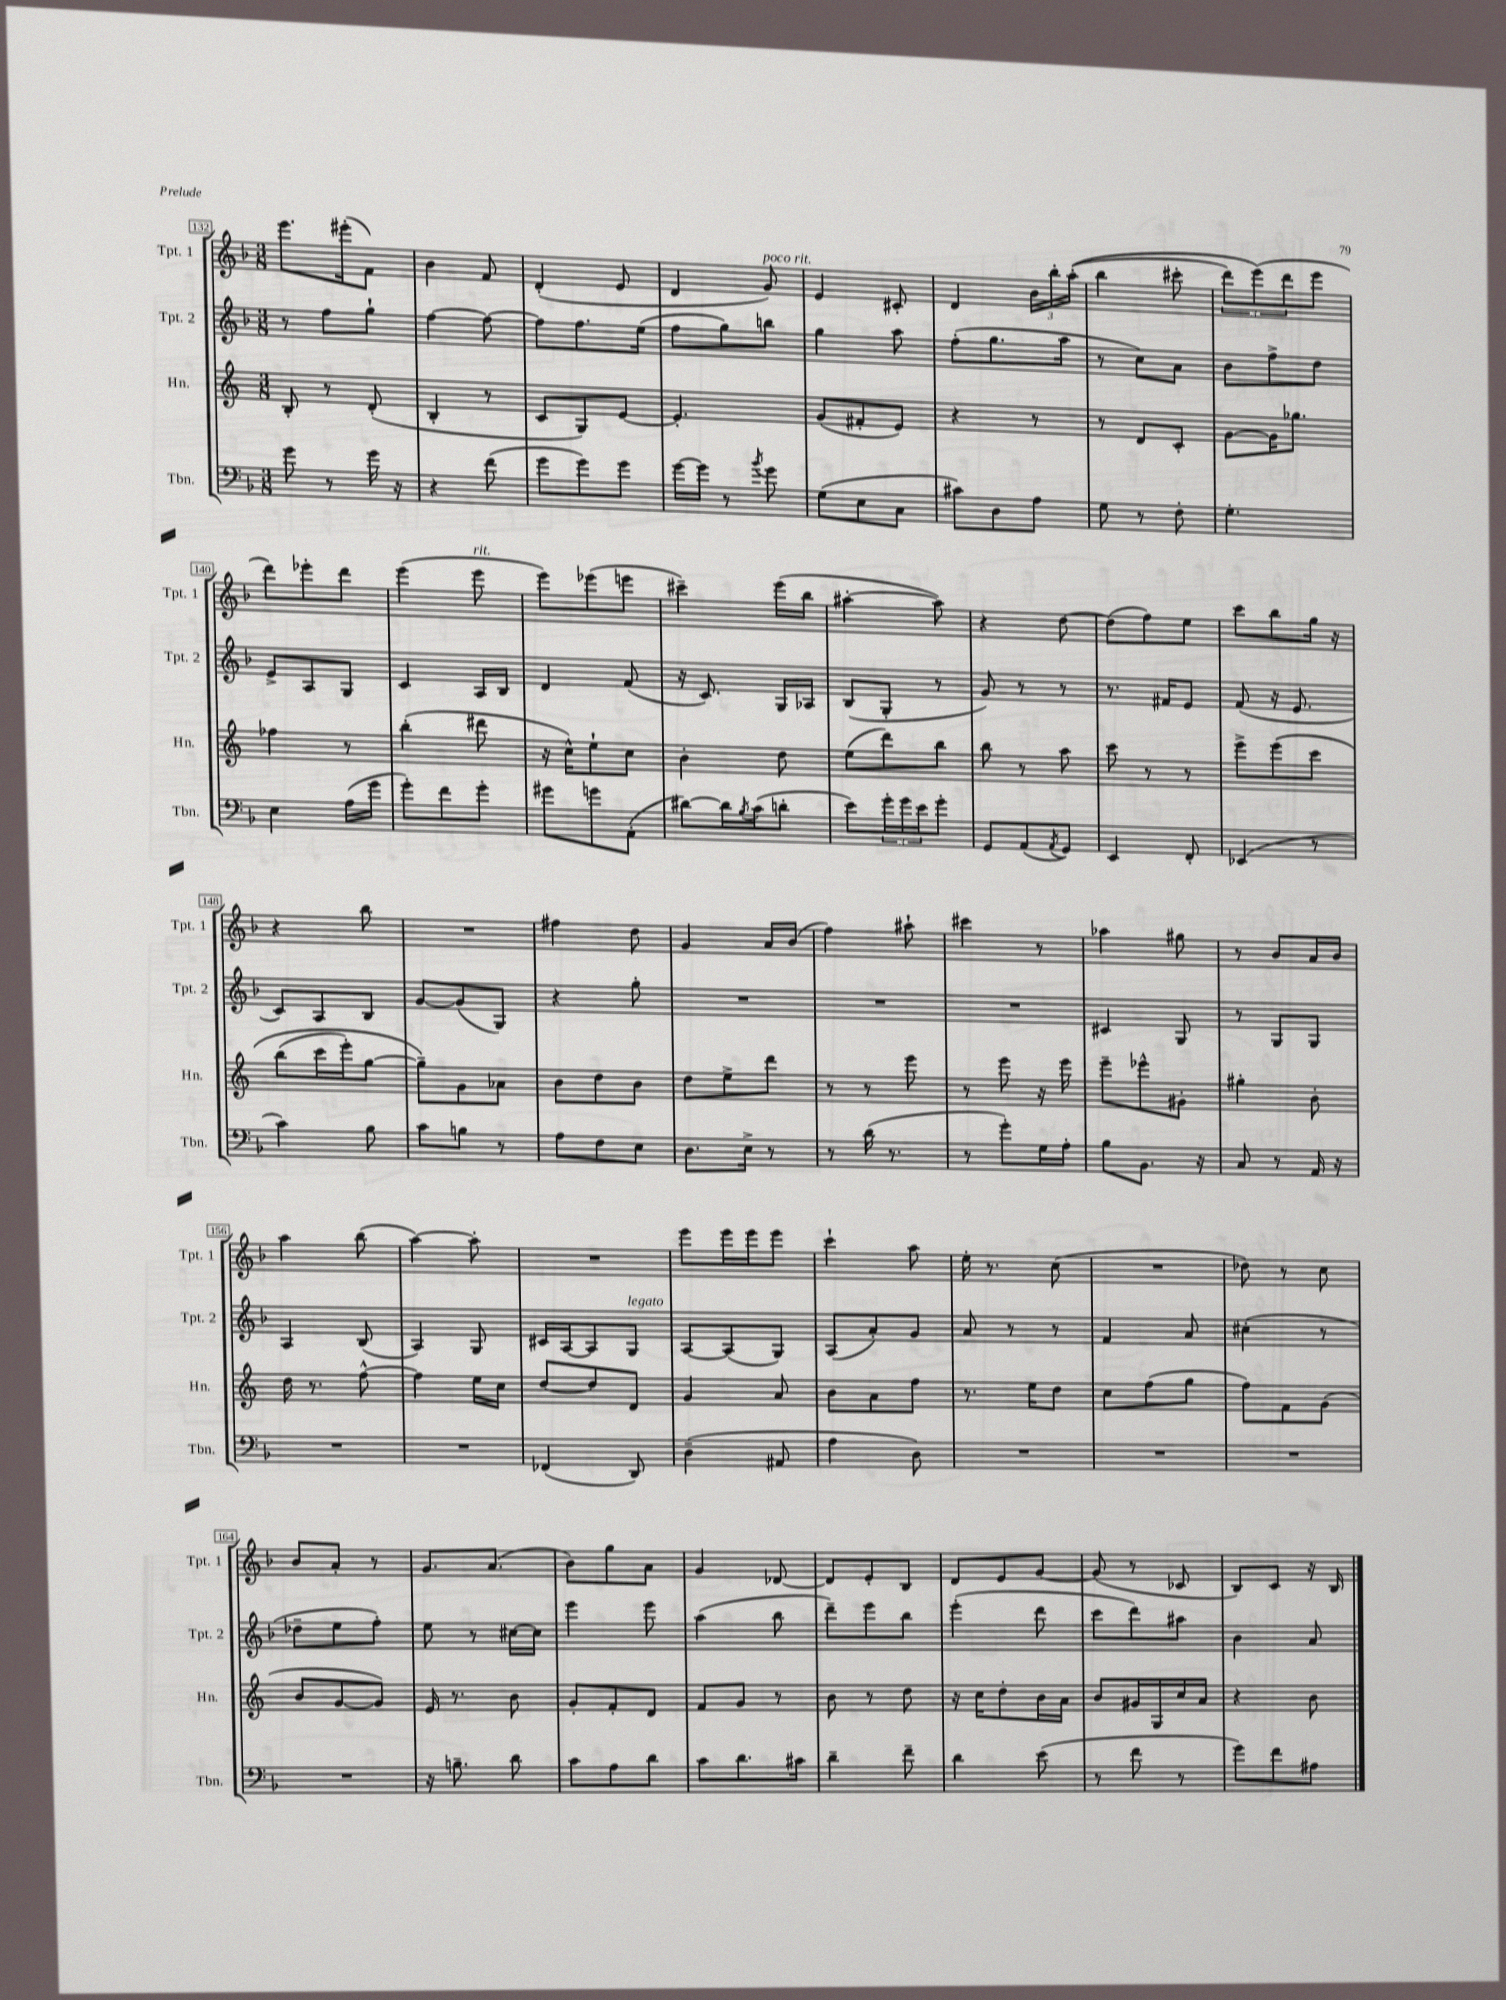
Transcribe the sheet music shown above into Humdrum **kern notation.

**kern	**kern	**kern	**kern
*staff4	*staff3	*staff2	*staff1
*clefF4	*clefG2	*clefG2	*clefG2
*k[b-]	*k[]	*k[b-]	*k[b-]
*M3/8	*M3/8	*M3/8	*M3/8
8g	8B'	8r	8.eee
8r	8r	8ff	.
.	.	.	(16eee#'
16g	(8d'	8gg`	8f)
16r	.	.	.
=	=	=	=
4r	4B'	[4ff	4b-
(8f	8r	8ff_	8f
=	=	=	=
8g	8c	8ff]	(4d'
8g)	8G)	8.ff	.
8g	[8e	.	8e
.	.	(16ee	.
=	=	=	=
[16g	4.e']	8ff	4d
16g]	.	.	.
8r	.	8gg)	.
8qb-	.	.	.
8g	.	8bb	8g)
=	=	=	=
(8G	(8g	4gg	4e
8E	8f#'	.	.
8C	8e)	8aa	8c#'
=	=	=	=
8c#)	4r	(8ff'	4d
8D	.	8.gg	.
8A	8r	.	24b-
.	.	.	24bb-'
.	.	16aa	.
.	.	.	&((24aa'
=	=	=	=
8G	8r	8r	4bb-
8r	8d	8cc)	.
8F'	8c'	8a	8ccc#'
=	=	=	=
4.G'	[8g	8b-	12ddd)
.	.	.	(12eee&)
.	16g]	8ff^	.
.	.	.	12ddd
.	8.gg-	.	.
.	.	8dd	8eee
=	=	=	=
4E	4ff-	8e^	8ddd)
.	.	8A	8eee-'
(16A	8r	8G	8ddd
16g	.	.	.
=	=	=	=
8g')	(4bb'	4c	(4eee
8f	.	.	.
8g'	8ddd#	16A	8eee
.	.	16B-	.
=	=	=	=
8g#	16r	4d	8eee)
.	16cc^^)	.	.
8g	8ee`	.	(8eee-
(8AA'	8cc	(8f	8eee
=	=	=	=
[8d#)	4b'	16r	4ccc#~)
.	.	8.c)	.
16d#]	.	.	.
8qB-	.	.	.
(16c	.	.	.
8d'	8dd	16G	(16eee
.	.	16A-	16bb-
=	=	=	=
8e)	(8ee	(8B-	[4aa#'
24g'	8ddd)	8G'	.
24g	.	.	.
24e	.	.	.
8g'	8bb	8r	8aa#])
=	=	=	=
8GG	8bb	8g)	4r
(8AA	8r	8r	.
8qAA	.	.	.
8GG)	8aa	8r	[8dd
=	=	=	=
4EE	8ccc	8.r	(8dd]
.	8r	.	8ff)
.	.	16f#	.
8FF'	8r	8e	8ee
=	=	=	=
(4EE-	8eee^	(8f	8ccc
.	&(8eee	16r	8bb-
.	.	8.e	.
8r	8ccc	.	16gg
.	.	.	16r
=	=	=	=
4c)	(8bb	8c)	4r
.	16ccc	8A	.
.	16eee')	.	.
8B-	[8gg	8B-	8bb-
=	=	=	=
8c	8gg~]&)	[8g	4.r
8B	8g	(8g]	.
8r	8a-	8G)	.
=	=	=	=
8A	8b	4r	4ff#
8F	8dd	.	.
8E	8b	8gg'	8dd
=	=	=	=
8.D	8dd	4.r	4g
.	8ee^	.	.
16E^	.	.	.
8r	8ddd	.	16a
.	.	.	(16b-
=	=	=	=
8r	8r	4.r	4ff)
(16d	8r	.	.
8.r	.	.	.
.	8eee	.	8aa#`
=	=	=	=
8r	8r	4.r	4ccc#
8g')	8eee	.	.
16G	16r	.	8r
16A'	16eee	.	.
=	=	=	=
8B-	8eee~	4c#	4aa-
8.BB-	8eee-^^	.	.
.	8g#'	8G	8gg#
16r	.	.	.
=	=	=	=
8C	4gg#'	8r	8r
8r	.	8G	8b-
16AA	8b'	8G	16a
16r	.	.	16b-
=	=	=	=
4.r	16dd	4A	4aa
.	8.r	.	.
.	[8ff^^	(8B-	(8bb-
=	=	=	=
4.r	4ff]	4A)	[4aa)
.	16ee	8G	8aa']
.	16cc	.	.
=	=	=	=
(4FF-	[8dd	16c#	4.r
.	.	[16A	.
.	8dd]	8A]	.
8DD)	8d	8G	.
=	=	=	=
(4D~	4g	[8A	8eee
.	.	(8A]	16eee
.	.	.	16eee
8AA#	8a	8G)	8eee
=	=	=	=
4A	8b	(8A	4ccc`
.	8a	8a')	.
8D)	8ff	8g	8aa
=	=	=	=
4.r	8.r	8a	16ee'
.	.	.	8.r
.	.	8r	.
.	16ee	.	.
.	8dd	8r	(8cc
=	=	=	=
4.r	8cc	4f	4.r
.	(8ff	.	.
.	8gg	8a	.
=	=	=	=
4.r	8ff)	(4cc#'	8dd-)
.	8f	.	8r
.	(8g	8r	8cc
=	=	=	=
4.r	8b	8dd-~	8b-
.	[8g	8ee	8a'
.	8g])	8ff')	8r
=	=	=	=
16r	16e	8ee	8.g
8.B~	8.r	.	.
.	.	8r	.
.	.	.	(8.a
8d	8b	[16cc#	.
.	.	16cc#]	.
=	=	=	=
8c	8g'	4eee	8b-)
8A	8f'	.	8gg
8d	8d	8eee	8a
=	=	=	=
8c	8f	(4aa	4g
8.d	8g	.	.
.	8r	8bb-	[8d-
16c#	.	.	.
=	=	=	=
4d~	8b	8ddd~)	8d-]
.	8r	8eee	8e'
8f~	8dd	8bb-	8B-
=	=	=	=
4d	16r	(4eee'	8d
.	16cc	.	.
.	8dd'	.	8e
(8e	16b	8ddd	[8g
.	16a	.	.
=	=	=	=
8r	8b	8ccc	(8g]
8f	16g#	8ddd)	8r
.	16G	.	.
8r	16cc	8aa#	8c-
.	16a	.	.
=	=	=	=
8g)	4r	4b-	8B-)
8f	.	.	8c
8A#	8b	8a	16r
.	.	.	16B-
==	==	==	==
*-	*-	*-	*-
